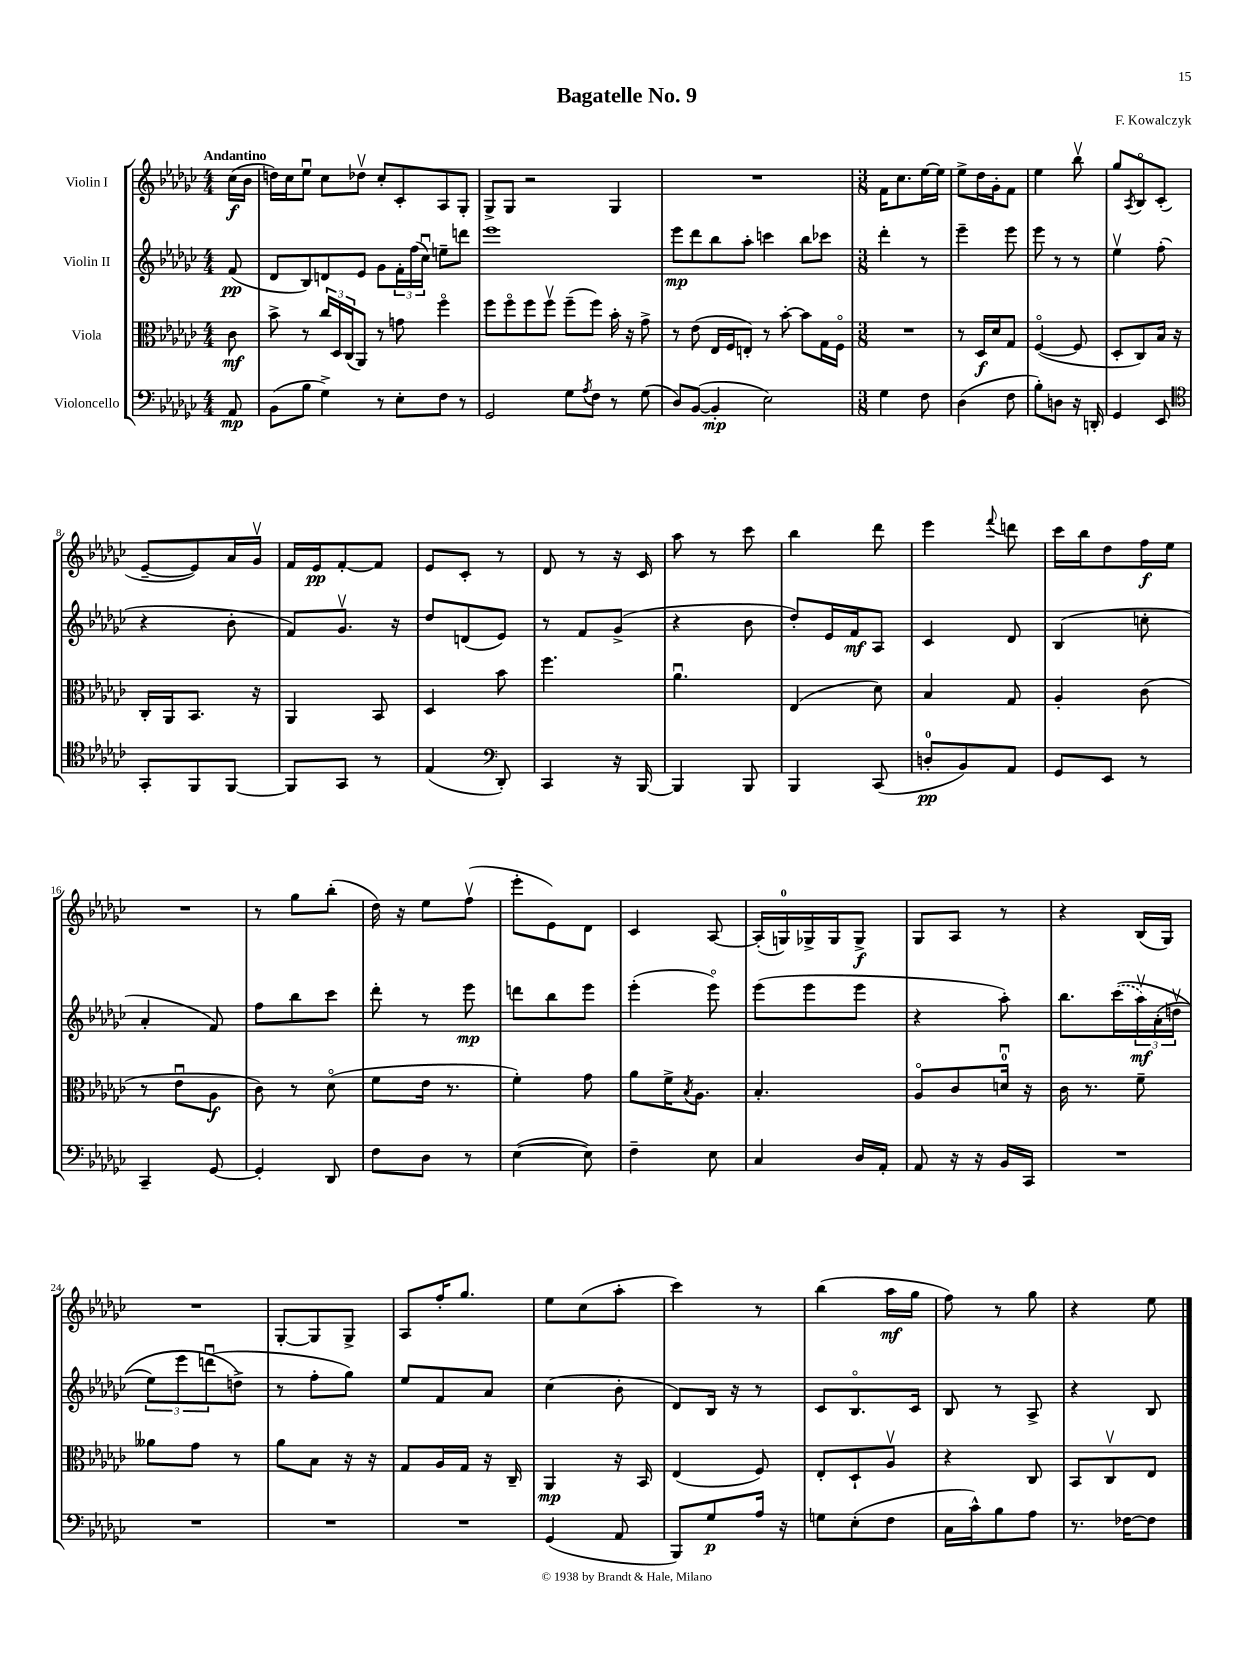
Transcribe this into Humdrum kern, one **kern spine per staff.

**kern	**dynam	**kern	**dynam	**kern	**dynam	**kern	**dynam
*part4	*part4	*part3	*part3	*part2	*part2	*part1	*part1
*staff4	*staff4	*staff3	*staff3	*staff2	*staff2	*staff1	*staff1
*I"Violoncello	*	*I"Viola	*	*I"Violin II	*	*I"Violin I	*
*clefF4	*	*clefC3	*	*clefG2	*	*clefG2	*
*k[b-e-a-d-g-c-]	*	*k[b-e-a-d-g-c-]	*	*k[b-e-a-d-g-c-]	*	*k[b-e-a-d-g-c-]	*
*M4/4	*	*M4/4	*	*M4/4	*	*M4/4	*
=	=	=	=	=	=	=	=
!	!	!	!	!	!	!LO:TX:a:B:t=Andantino	!
8AA-/	mp	8c-\	mf	(8f/	pp	(16cc-\LL	f
.	.	.	.	.	.	16b-\JJ	.
=1	=1	=1	=1	=1	=1	=1	=1
(8BB-\L	.	8b-^\	.	8d-/L	.	16ddn\LL)	.
.	.	.	.	.	.	16cc-\J	.
8B-\J	.	8r	.	8B-/)	.	8ee-u\J	.
4G-^\)	.	24cc-/LL	.	8dn/	.	8cc-\L	.
.	.	24D-/	.	.	.	.	.
.	.	(24C-/J	.	.	.	.	.
.	.	8AA-/J)	.	8e-/J	.	8dd-Xv\J	.
8r	.	8r	.	8g-\L	.	8cc-'/L	.
8E-'\L	.	8gn\	.	24f'\L	.	8c-'/	.
.	.	.	.	(24ff\	.	.	.
.	.	.	.	24cc-u\JJ)	.	.	.
8F\J	.	4ff\	.	8een~\L	.	8A-/	.
8r	.	.	.	8dddn\J	.	8G-'/J	.
=2	=2	=2	=2	=2	=2	=2	=2
2GG-/	.	8ff\L	.	1eee-	.	8G-^/L	.
.	.	8ff\	.	.	.	8G-/J	.
.	.	8ff\	.	.	.	2r	.
.	.	8ffv\J	.	.	.	.	.
8G-\L	.	(8ff~\L	.	.	.	.	.
8qA-/	.	.	.	.	.	.	.
8F\J	.	8ff\J)	.	.	.	.	.
8r	.	16b-'\	.	.	.	4G-/	.
.	.	16r	.	.	.	.	.
(8G-\	.	8g-^\	.	.	.	.	.
=3	=3	=3	=3	=3	=3	=3	=3
8D-/L)	.	8r	.	8eee-\L	mp	1r	.
([8BB-/J	.	(8e-\	.	8ddd-\	.	.	.
4BB-'/]	mp	16E-/LL	.	8bb-\	.	.	.
.	.	16F/J	.	.	.	.	.
.	.	8En'/J)	.	8aa-'\J	.	.	.
2E-\)	.	8r	.	4cccn\	.	.	.
.	.	[8b-'\	.	.	.	.	.
.	.	8b-\L]	.	8bb-\L	.	.	.
.	.	16G-\L	.	8ccc-X\J	.	.	.
.	.	16F\JJ	.	.	.	.	.
=4	=4	=4	=4	=4	=4	=4	=4
*M3/8	*	*M3/8	*	*M3/8	*	*M3/8	*
4G-\	.	4.r	.	4ddd-'\	.	16f\KL	.
.	.	.	.	.	.	8.cc-\	.
8F\	.	.	.	8r	.	[16ee-\L	.
.	.	.	.	.	.	16ee-\JJ]	.
=5	=5	=5	=5	=5	=5	=5	=5
(4D-\	.	8r	.	4eee-~\	.	8ee-^\L	.
.	.	16D-/LL	f	.	.	16dd-\L	.
.	.	16d-/J	.	.	.	16g-'\J	.
8F\	.	8G-/J	.	8eee-\	.	8f\J	.
=6	=6	=6	=6	=6	=6	=6	=6
8B-'\L)	.	([4F/	.	8eee-\	.	4ee-\	.
8Dn\J	.	.	.	8r	.	.	.
16r	.	8F/]	.	8r	.	8bb-v\	.
16DDn'/	.	.	.	.	.	.	.
=7	=7	=7	=7	=7	=7	=7	=7
4GG-/	.	8D-'/L	.	4ee-v\	.	8gg-/L	.
.	.	.	.	.	.	8qA-/	.
.	.	8C-/)	.	.	.	8B-/	.
8EE-/	.	16B-/Jk	.	(8ff'\	.	(8c-'/J	.
.	.	16r	.	.	.	.	.
!!LO:LB:g=z
=8	=8	=8	=8	=8	=8	=8	=8
*clefC4	*	*	*	*	*	*	*
8GG-'/L	.	16C-'/LL	.	4r	.	[8e-~/L	.
.	.	16AA-/J	.	.	.	.	.
8FF/	.	8.BB-/J	.	.	.	8e-/])	.
[8FF/J	.	.	.	8b-'\	.	16a-/L	.
.	.	16r	.	.	.	16g-v/JJ	.
=9	=9	=9	=9	=9	=9	=9	=9
8FF/L]	.	4AA-/	.	8f/L)	.	16f/LL	.
.	.	.	.	.	.	16e-/J	pp
8GG-/J	.	.	.	8.g-v/J	.	[8f'/	.
8r	.	8BB-/	.	.	.	8f/J]	.
.	.	.	.	16r	.	.	.
=10	=10	=10	=10	=10	=10	=10	=10
(4E-/	.	4D-/	.	8dd-/L	.	8e-/L	.
.	.	.	.	(8dn/	.	8c-'/J	.
*clefF4	*	*	*	*	*	*	*
8DD-'/)	.	8b-\	.	8e-/J)	.	8r	.
=11	=11	=11	=11	=11	=11	=11	=11
4CC-/	.	4.ff\	.	8r	.	8d-/	.
.	.	.	.	8f/L	.	8r	.
16r	.	.	.	(8g-^/J	.	16r	.
[16BBB-/	.	.	.	.	.	16c-/	.
=12	=12	=12	=12	=12	=12	=12	=12
4BBB-/]	.	4.a-u\	.	4r	.	8aa-\	.
.	.	.	.	.	.	8r	.
8BBB-/	.	.	.	8b-\	.	8ccc-\	.
=13	=13	=13	=13	=13	=13	=13	=13
4BBB-/	.	(4E-/	.	8dd-'/L)	.	4bb-\	.
.	.	.	.	16e-/L	.	.	.
.	.	.	.	16f/J	mf	.	.
(8CC-/	.	8d-\)	.	8A-/J	.	8ddd-\	.
=14	=14	=14	=14	=14	=14	=14	=14
8Dn'/L	pp	4B-/	.	4c-/	.	4eee-\	.
8BB-/)	.	.	.	.	.	.	.
.	.	.	.	.	.	8qqfff/	.
8AA-/J	.	8G-/	.	8d-/	.	8dddn\	.
=15	=15	=15	=15	=15	=15	=15	=15
8GG-/L	.	4A-'/	.	(4B-/	.	16ccc-\LL	.
.	.	.	.	.	.	16bb-\J	.
8EE-/J	.	.	.	.	.	8dd-\	.
8r	.	(8c-\	.	8ccn'\	.	16ff\L	f
.	.	.	.	.	.	16ee-\JJ	.
!!LO:LB:g=z
=16	=16	=16	=16	=16	=16	=16	=16
4CC-~/	.	8r	.	4a-'/	.	4.r	.
.	.	8e-u\L	.	.	.	.	.
[8GG-/	.	8A-\J	f	8f/)	.	.	.
=17	=17	=17	=17	=17	=17	=17	=17
4GG-'/]	.	8c-\)	.	8ff\L	.	8r	.
.	.	8r	.	8bb-\	.	8gg-\L	.
8DD-/	.	(8d-\	.	8ccc-\J	.	(8bb-'\J	.
=18	=18	=18	=18	=18	=18	=18	=18
8F\L	.	8f\L	.	8ddd-'\	.	16dd-\)	.
.	.	.	.	.	.	16r	.
8D-\J	.	16e-\Jk	.	8r	.	8ee-\L	.
.	.	8.r	.	.	.	.	.
8r	.	.	.	8eee-\	mp	(8ffv\J	.
=19	=19	=19	=19	=19	=19	=19	=19
([4E-\	.	4f'\)	.	8dddn\L	.	8eee-'\L	.
.	.	.	.	8bb-\	.	8e-\)	.
8E-\])	.	8g-\	.	8eee-\J	.	8d-\J	.
=20	=20	=20	=20	=20	=20	=20	=20
4F~\	.	8a-\L	.	(4eee-'\	.	4c-/	.
.	.	16f^\K	.	.	.	.	.
.	.	8qB-/	.	.	.	.	.
.	.	8.A-\J	.	.	.	.	.
8E-\	.	.	.	8eee-\)	.	[8A-/	.
=21	=21	=21	=21	=21	=21	=21	=21
4C-/	.	4.B-'/	.	(8eee-\L	.	(16A-'/LL]	.
.	.	.	.	.	.	16Gn/)	.
.	.	.	.	8eee-\	.	16G-X^/	.
.	.	.	.	.	.	16G-/J	.
16D-/LL	.	.	.	8eee-\J	.	8G-^/J	f
16AA-'/JJ	.	.	.	.	.	.	.
=22	=22	=22	=22	=22	=22	=22	=22
8AA-/	.	8A-/L	.	4r	.	8G-/L	.
16r	.	8c-/	.	.	.	8A-/J	.
16r	.	.	.	.	.	.	.
16BB-/LL	.	16dnu/Jk	.	8aa-'\)	.	8r	.
16CC-/JJ	.	16r	.	.	.	.	.
=23	=23	=23	=23	=23	=23	=23	=23
4.r	.	16c-\	.	8.bb-\L	.	4r	.
.	.	8.r	.	.	.	.	.
.	.	.	.	((16ccc-\L	.	.	.
.	.	8f~\	.	24aa-v\)	mf	(16B-/LL	.
.	.	.	.	(24a-'\	.	.	.
.	.	.	.	.	.	16G-/JJ)	.
.	.	.	.	24ddnv\JJ	.	.	.
!!LO:LB:g=z
=24	=24	=24	=24	=24	=24	=24	=24
4.r	.	8a--X\L	.	12ee-\L)	.	4.r	.
.	.	.	.	12eee-\	.	.	.
.	.	8g-\J	.	.	.	.	.
.	.	.	.	(12dddnu\	.	.	.
.	.	8r	.	8ddn^\J)	.	.	.
=25	=25	=25	=25	=25	=25	=25	=25
4.r	.	8a-\L	.	8r	.	[8G-'/L	.
.	.	8B-\J	.	8ff'\L	.	8G-/]	.
.	.	16r	.	8gg-\J)	.	8G-^/J	.
.	.	16r	.	.	.	.	.
=26	=26	=26	=26	=26	=26	=26	=26
4.r	.	8G-/L	.	8ee-/L	.	8A-/L	.
.	.	16A-/L	.	8f/	.	16ff'/K	.
.	.	16G-/JJ	.	.	.	8.gg-/J	.
.	.	16r	.	8a-/J	.	.	.
.	.	16C-~/	.	.	.	.	.
=27	=27	=27	=27	=27	=27	=27	=27
(4GG-/	.	4AA-/	mp	(4cc-\	.	8ee-\L	.
.	.	.	.	.	.	(8cc-\	.
8AA-/	.	16r	.	8b-'\	.	8aa-'\J	.
.	.	16BB-/	.	.	.	.	.
=28	=28	=28	=28	=28	=28	=28	=28
8BBB-/L)	.	(4E-/	.	8d-/L)	.	4ccc-\)	.
8G-/	p	.	.	16B-/Jk	.	.	.
.	.	.	.	16r	.	.	.
16A-/Jk	.	8F/)	.	8r	.	8r	.
16r	.	.	.	.	.	.	.
=29	=29	=29	=29	=29	=29	=29	=29
8Gn\L	.	8E-'/L	.	8c-/L	.	(4bb-\	.
(8E-'\	.	8D-`/	.	8.B-/	.	.	.
8F\J	.	8A-v/J	.	.	.	16aa-\LL	mf
.	.	.	.	16c-/Jk	.	16gg-\JJ	.
=30	=30	=30	=30	=30	=30	=30	=30
16C-\LL	.	4r	.	8B-/	.	8ff\)	.
16c-^^\J)	.	.	.	.	.	.	.
8B-\	.	.	.	8r	.	8r	.
8A-\J	.	8C-/	.	8A-^/	.	8gg-\	.
=31	=31	=31	=31	=31	=31	=31	=31
8.r	.	8BB-/L	.	4r	.	4r	.
.	.	8C-v/	.	.	.	.	.
[16F-X\KL	.	.	.	.	.	.	.
8F-\J]	.	8E-/J	.	8B-/	.	8ee-\	.
==	==	==	==	==	==	==	==
*-	*-	*-	*-	*-	*-	*-	*-
